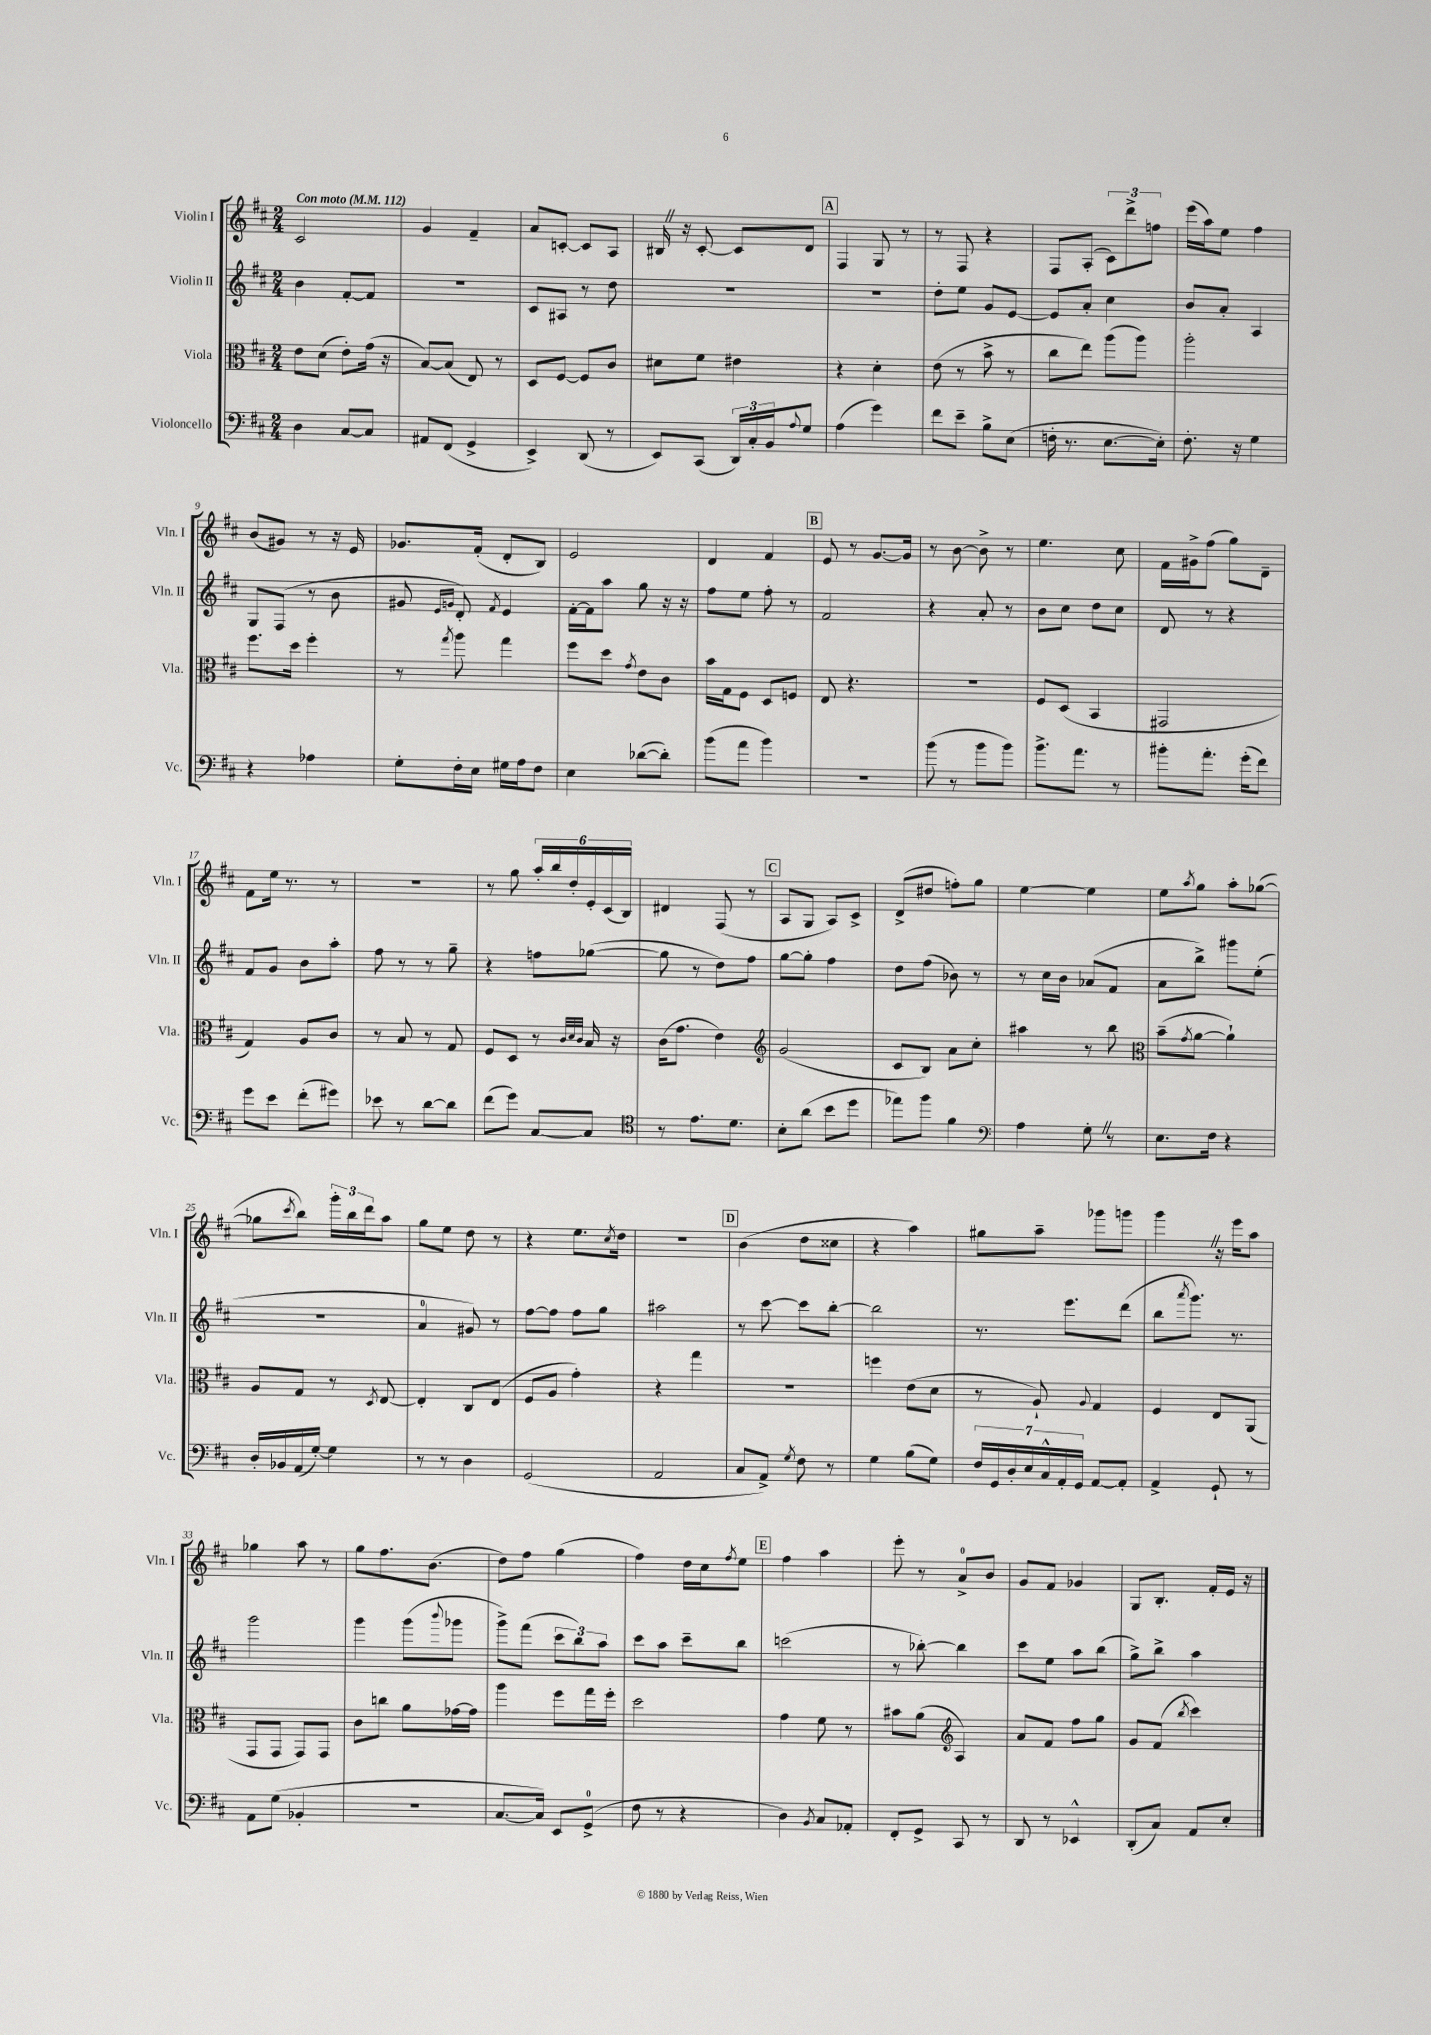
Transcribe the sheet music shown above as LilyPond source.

<<
\new StaffGroup <<
\new Staff = "s0" \with { instrumentName = "Violin I" shortInstrumentName = "Vln. I" } {
    \clef treble \key d \major \numericTimeSignature \time 2/4 \tempo "Con moto" 4 = 112
    cis'2 |
    g'4 fis'4-- |
    a'8 c'8~-. c'8 a8 |
    bis16 \once \override BreathingSign.text = \markup { \musicglyph "scripts.caesura.straight" } \breathe r16 cis'8~-. cis'8 d'8 |
    \mark \markup { \box "A" } fis4 g8 r8 |
    r8 fis8 r4 |
    fis8 a8-.( \tuplet 3/2 { cis'8) d'''8-> f''8 } |
    e'''16( a''16) e''8 fis''4 |
    b'8( gis'8) r8 r16 e'16 |
    ges'8. fis'16-.( d'8-. b8) |
    e'2 |
    d'4 fis'4 |
    \mark \markup { \box "B" } e'8 r8 g'8.~ g'16 |
    r8 b'8~ b'8-> r8 |
    e''4. cis''8 |
    fis'16 gis'16-> fis''8( g''8) d'8-- |
    fis'8 e''16 r8. r8 |
    R2 |
    r8 g''8 \tuplet 6/4 { a''16-. b''16 d''16-. e'16-. cis'16( b16) } |
    dis'4 fis8( r8 |
    \mark \markup { \box "C" } a8 g8 a8) cis'8-> |
    d'8->( dis''8 f''8-.) g''8 |
    e''4~ e''4 |
    e''8 \acciaccatura { a''8 } g''8 a''8-. ges''8~( |
    ges''8 \acciaccatura { cis'''8 } b''8) \tuplet 3/2 { g'''16-. b''16 d'''16 } a''8 |
    g''8 e''8 d''8 r8 |
    r4 e''8. \acciaccatura { cis''8 } d''16 |
    r2 |
    \mark \markup { \box "D" } b'4( d''8 cisis''8 |
    r4 a''4) |
    gis''8 a''8-- ges'''8 g'''8 |
    g'''4 \once \override BreathingSign.text = \markup { \musicglyph "scripts.caesura.straight" } \breathe r16 e'''16 a''8 |
    ges''4 a''8 r8 |
    g''8 fis''8. b'8.( |
    d''8) fis''8 g''4( |
    fis''4) d''16 cis''16 \acciaccatura { fis''8 } e''8 |
    \mark \markup { \box "E" } fis''4 a''4 |
    e'''8-. r8 a'8-0-> b'8 |
    g'8 fis'8 ges'4 |
    g8 b8.-. fis'16-. e'16 r16 \bar "|." |
}
\new Staff = "s1" \with { instrumentName = "Violin II" shortInstrumentName = "Vln. II" } {
    \clef treble \key d \major \numericTimeSignature \time 2/4
    b'4 fis'8~-. fis'8 |
    r2 |
    cis'8 ais8 r8 d''8 |
    r2 |
    \mark \markup { \box "A" } R2 |
    d''8-. e''8 g'8 e'8~ |
    e'8 a'8-. cis''4 |
    b'8 a'8-. a4 |
    g8 fis8( r8 b'8 |
    gis'8 \grace { e'16 g'16 } d'8-.) \acciaccatura { fis'8 } e'4 |
    fis'16~-. fis'16 a''8 g''8 r16 r16 |
    fis''8 e''8 fis''8-. r8 |
    \mark \markup { \box "B" } fis'2 |
    r4 a'8-. r8 |
    b'8 cis''8 d''8 cis''8 |
    d'8 r8 r4 |
    fis'8 g'8 b'8 a''8-. |
    fis''8 r8 r8 g''8-- |
    r4 f''8 ges''8~( |
    ges''8 r8 d''8) fis''8 |
    \mark \markup { \box "C" } g''8~ g''8-. fis''4 |
    d''8 fis''8( bes'8) r8 |
    r8 cis''16 b'16 aes'8( fis'8 |
    a'8 b''8->) gis'''8 e''8-.( |
    r2 |
    a'4-0 gis'8) r8 |
    fis''8~ fis''8 fis''8 g''8 |
    ais''2 |
    \mark \markup { \box "D" } r8 cis'''8~ cis'''8 b''8~-. |
    b''2 |
    r8. e'''8. d'''8( |
    b''8 \acciaccatura { a'''8 } g'''8.) r8. |
    g'''2 |
    g'''4 g'''8( \appoggiatura { b'''8 } ges'''8 |
    g'''8->) fis'''8( \tuplet 3/2 { cis'''8 b''8) a''8 } |
    cis'''8 a''8 cis'''8-- b''8 |
    \mark \markup { \box "E" } c'''2( |
    r8 bes''8~-.) bes''4 |
    cis'''8 e''8 a''8 b''8( |
    g''8->) b''8-> a''4 \bar "|." |
}
\new Staff = "s2" \with { instrumentName = "Viola" shortInstrumentName = "Vla." } {
    \clef alto \key d \major \numericTimeSignature \time 2/4
    e'8 d'8( e'8-.) g'16( r16 |
    b8~) b8( e8) r8 |
    d8 fis8~ fis8 cis'8 |
    dis'8 fis'8 eis'4 |
    \mark \markup { \box "A" } r4 d'4-. |
    e'8( r8 b'8-> r8 |
    cis''8 e''8) a''8( a''8) |
    a''2-. |
    fis''8. d''16 fis''4-. |
    r8 \acciaccatura { g''8 } a''8 g''4 |
    fis''8 d''8 \acciaccatura { g'8 } e'8 cis'8 |
    b'16 g16 fis8 d8 f8 |
    \mark \markup { \box "B" } e8 r4. |
    r2 |
    fis8 d8( b,4 |
    gis,2 |
    g4) a8 cis'8 |
    r8 b8 r8 g8 |
    fis8 d8 r8 \grace { cis'32 d'32 cis'32 } b16 r16 |
    cis'16( g'8. e'4) |
    \mark \markup { \box "C" } \clef treble g'2( |
    cis'8 b8) a'8 cis''8-. |
    ais''4 r8 b''8 |
    \clef alto b'8--( \acciaccatura { g'8 } a'8~ a'4-!) |
    a8 g8 r8 \acciaccatura { d8 } e8~ |
    e4-. cis8 e8( |
    fis8 a8 g'4-.) |
    r4 g''4 |
    \mark \markup { \box "D" } r2 |
    f''4 e'8( d'8 |
    r8 a8-!) \appoggiatura { a8 } g4 |
    fis4 e8 a,8( |
    g,8 g,8 g,8) g,8 |
    cis'8 c''8 a'8 ges'16~ ges'16 |
    a''4 fis''8 g''16 fis''16-. |
    d''2 |
    \mark \markup { \box "E" } g'4 fis'8 r8 |
    bis'8 a'8( \clef treble a4) |
    a'8 fis'8 fis''8 g''8 |
    g'8 fis'8( \acciaccatura { b''8 } cis'''4) \bar "|." |
}
\new Staff = "s3" \with { instrumentName = "Violoncello" shortInstrumentName = "Vc." } {
    \clef bass \key d \major \numericTimeSignature \time 2/4
    d4 cis8~ cis8 |
    ais,8 fis,8( g,4-> |
    e,4->) d,8( r8 |
    e,8) cis,8( \tuplet 3/2 { d,16) cis16-. b,16 } \appoggiatura { a8 } g8 |
    \mark \markup { \box "A" } a4( g'4) |
    fis'8 e'8-- b8-> e8( |
    f16-. r8. e8.~ e16-.) |
    fis8.-. r16 g4 |
    r4 aes4 |
    g8-. fis16-. e16 gis16 a16 fis8 |
    e4 des'8~( des'8-.) |
    b'8( a'8 b'4) |
    \mark \markup { \box "B" } R2 |
    b'8( r8 b'8 b'8) |
    b'8.-> a'8. r8 |
    bis'8-. a'8.-. g'16-.( fis'8) |
    g'8 e'8 fis'8-.( gis'8) |
    ees'8 r8 d'8~ d'8 |
    fis'8( g'8) cis8~ cis8 |
    \clef tenor r8 e'8. d'8. |
    \mark \markup { \box "C" } b8-. a'8( b'8 d''8 |
    ees''8) fis''8 fis'4 |
    \clef bass a4 g8-. \once \override BreathingSign.text = \markup { \musicglyph "scripts.caesura.straight" } \breathe r8 |
    e8. fis16 r4 |
    d16-. bes,16 a,16( g16~-.) g4 |
    r8 r8 d4 |
    g,2( |
    a,2 |
    \mark \markup { \box "D" } cis8 a,8->) \acciaccatura { g8 } fis8 r8 |
    g4 b8( g8) |
    \tuplet 7/4 { fis16 g,16 d16-. e16 cis16-^ a,16-. g,16 } a,8~ a,8-. |
    a,4-> g,8-! r8 |
    a,8 g8( bes,4-. |
    r2 |
    cis8.~ cis16) e,8 g,8-0->( |
    fis8 r8 r4 |
    \mark \markup { \box "E" } d4) \acciaccatura { b,8 } cis8 aes,8-. |
    fis,8-. g,8-> cis,8 r8 |
    d,8 r8 ees,4-^ |
    d,8-.( cis8) a,8 e8-. \bar "|." |
}
>>
>>
